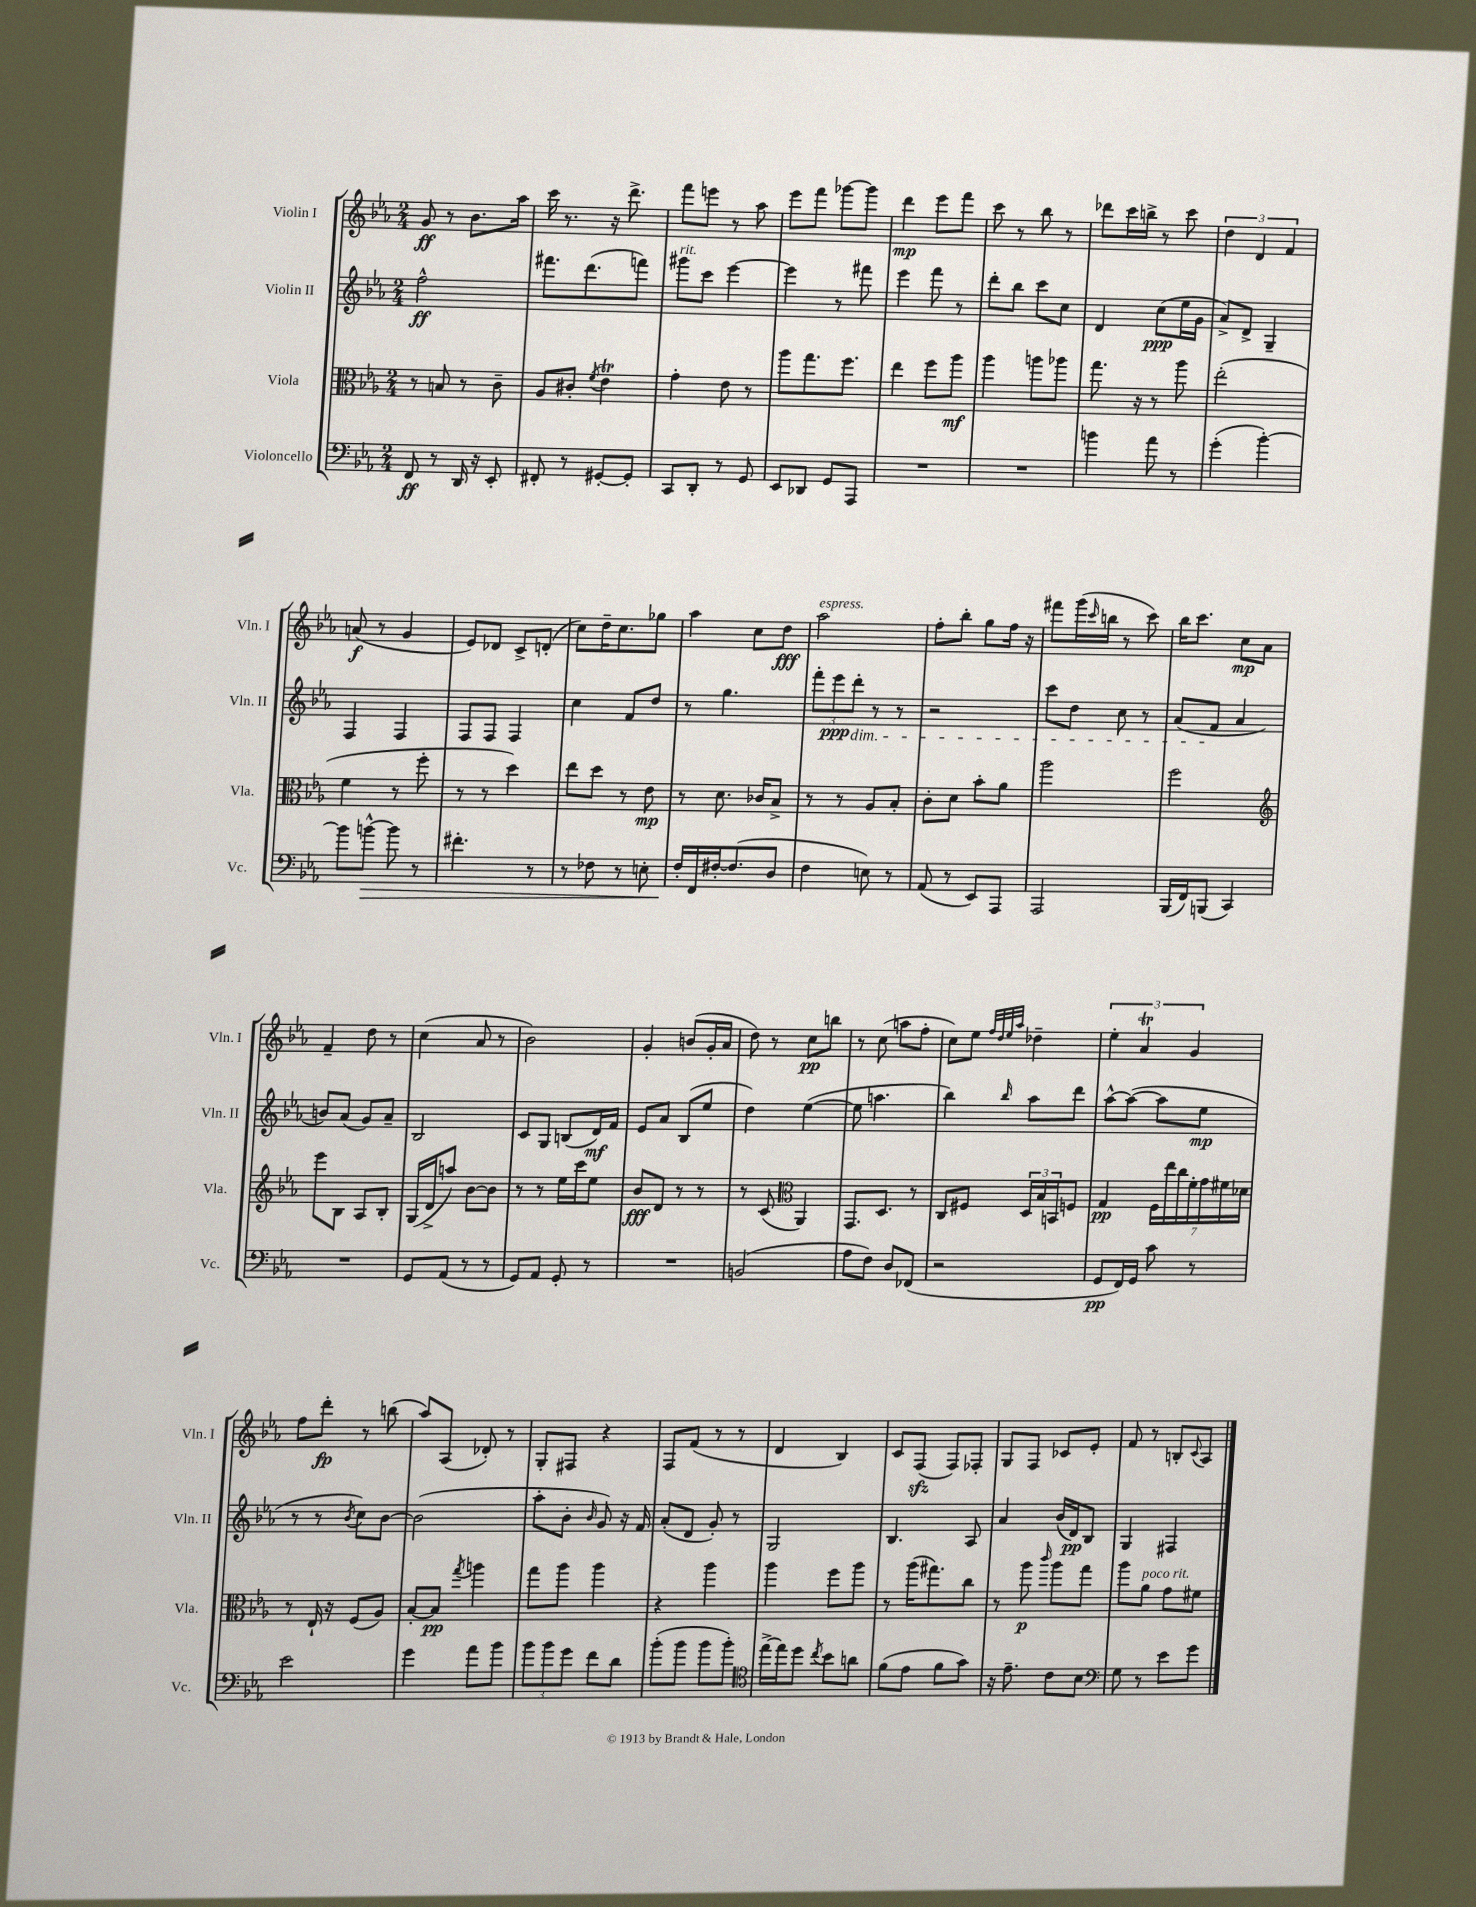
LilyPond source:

<<
\new StaffGroup <<
\new Staff = "s0" \with { instrumentName = "Violin I" shortInstrumentName = "Vln. I" } {
    \clef treble \key ees \major \numericTimeSignature \time 2/4
    g'8\ff r8 bes'8. aes''16 |
    c'''16 r8. r16 d'''8.-> |
    f'''8 e'''8 r8 aes''8 |
    ees'''8 f'''8 ges'''8~ ges'''8 |
    d'''4\mp ees'''8 f'''8 |
    c'''8 r8 bes''8 r8 |
    des'''8 c'''16 b''16-> r8 c'''8 |
    \tuplet 3/2 { d''4 d'4 f'4 } |
    a'8\f( r8 g'4 |
    ees'8) des'8 c'8-> d'8-.( |
    c''8) d''16-- c''8. ges''8 |
    aes''4 c''8 d''8\fff |
    aes''2^\markup { \italic "espress." } |
    f''8-. bes''8-. g''8 f''16 r16 |
    fis'''8 g'''16( \grace { c'''16 } b''16 r8 c'''8) |
    bes''16 c'''8. c''8\mp aes'8 |
    f'4-- d''8 r8 |
    c''4( aes'8 r8 |
    bes'2) |
    g'4-. b'8( g'16-. aes'16 |
    d''8) r8 c''8\pp b''8 |
    r8 c''8( a''8 f''8-. |
    c''8) ees''8 \grace { f''32 d''32 ees''32 aes''32 } des''4-- |
    \tuplet 3/2 { ees''4-. aes'4\trill g'4 } |
    f''8 d'''8-.\fp r8 b''8( |
    aes''8) aes8( des'8-.) r8 |
    g8-. fis8 r4 |
    f8 f'8( r8 r8 |
    d'4 bes4) |
    c'8 f8\sfz( f8) fes8-. |
    g8 f8 ces'8 ees'8-. |
    f'8 r8 b8-. \appoggiatura { c'8 } aes8 \bar "|." |
}
\new Staff = "s1" \with { instrumentName = "Violin II" shortInstrumentName = "Vln. II" } {
    \clef treble \key ees \major \numericTimeSignature \time 2/4
    f''2-^\ff |
    fis'''8. d'''8.( f'''8) |
    gis'''8^\markup { \italic "rit." } c'''8 ees'''4~ |
    ees'''4 r8 fis'''8 |
    ees'''4 f'''8 r8 |
    d'''8-. bes''8 c'''8 c''8 |
    d'4 c''8\ppp( ees''16 g'16 |
    aes'8->) d'8-> g4-- |
    f4 f4 |
    f8 f8 f4 |
    c''4 f'8 d''8 |
    r8 g''4. |
    \tuplet 3/2 { f'''8-. ees'''8\ppp d'''8-.\dim } r8 r8 |
    r2 |
    c'''8 d''8 c''8 r8 |
    aes'8( f'8\! aes'4 |
    b'8) aes'8( g'8) aes'8-- |
    bes2 |
    c'8 g8 b8( d'16\mf) f'16 |
    ees'8 aes'8 bes8( ees''8 |
    d''4) ees''4~( |
    ees''8 a''4. |
    bes''4) \grace { bes''16 } aes''8 d'''8 |
    aes''8~-^ aes''8~( aes''8 ees''8\mp |
    r8 r8 \acciaccatura { bes'8 } c''8) bes'8~ |
    bes'2( |
    aes''8-. bes'8-. \grace { bes'16 } g'8) r16 f'16 |
    aes'8-.( d'8 g'8-.) r8 |
    g2 |
    bes4. aes8 |
    aes'4 bes'16( d'16\pp) bes8 |
    g4 fis4 \bar "|." |
}
\new Staff = "s2" \with { instrumentName = "Viola" shortInstrumentName = "Vla." } {
    \clef alto \key ees \major \numericTimeSignature \time 2/4
    r8 b8 r8 c'8-- |
    aes8 cis'8-. \acciaccatura { f'8 } ees'4\trill |
    g'4-. ees'8 r8 |
    aes''8 g''8. f''8. |
    ees''4 f''8 aes''8\mf |
    aes''4 a''8 aes''8 |
    g''8. r16 r8 aes''8 |
    ees''2-.( |
    f'4 r8 f''8-. |
    r8 r8 d''4) |
    ees''8 d''8 r8 ees'8\mp |
    r8 d'8. ces'16 bes8-> |
    r8 r8 aes8 bes8-. |
    c'8-. d'8 bes'8-. aes'8 |
    aes''2 |
    f''2 |
    \clef treble ees'''8 bes8 aes8 bes8-. |
    g16( d'16-> a''8) bes'8~ bes'8 |
    r8 r8 ees''16 c'''16 ees''8 |
    bes'8\fff d'8 r8 r8 |
    r8 c'8( \clef alto aes,4) |
    g,8. d8. r8 |
    c8 fis8 \tuplet 3/2 { d16 bes16 b,16 } f8 |
    g4\pp \tuplet 7/4 { f16 ees''16 c''16 f'16-. g'16 fis'16 des'16 } |
    r8 ees16-! r16 f8( aes8) |
    bes8~-. bes8\pp \acciaccatura { g''8 } a''4 |
    g''8 aes''8 aes''4 |
    r4 aes''4 |
    aes''4 f''8 aes''8 |
    r8 aes''16( gis''8.) c''8 |
    r8 aes''8\p \grace { c'''16 } aes''8 g''8 |
    aes''8 aes'8^\markup { \italic "poco rit." } g'8 fis'8 \bar "|." |
}
\new Staff = "s3" \with { instrumentName = "Violoncello" shortInstrumentName = "Vc." } {
    \clef bass \key ees \major \numericTimeSignature \time 2/4
    f,8\ff r8 d,16 r16 ees,8-. |
    fis,8-. r8 gis,8~-. gis,8-. |
    c,8 d,8-. r8 g,8 |
    ees,8 des,8 g,8 aes,,8 |
    R2 |
    R2 |
    b'4 aes'8 r8 |
    g'4-.( bes'4~-.) |
    bes'8 b'8~-^\> b'8 r8 |
    fis'4.-. r8 |
    r8 fes8 r8 e8-. |
    f16-.\! f,16 fis16~-. fis8.( d8 |
    f4 e8) r8 |
    aes,8( r8 ees,8) aes,,8 |
    aes,,2 |
    bes,,16( f,16) b,,8( c,4) |
    R2 |
    g,8 aes,8( r8 r8 |
    g,8) aes,8 g,8-. r8 |
    R2 |
    b,2( |
    aes8 f8) d8 fes,8( |
    r2 |
    g,8\pp f,16) g,16 c'8 r8 |
    ees'2 |
    g'4 aes'8 bes'8 |
    \tuplet 3/2 { bes'8 bes'8 g'8 } f'8 d'8 |
    bes'8-.( bes'8 bes'8 bes'8-.) |
    \clef tenor ees''16~-> ees''16 d''8 \acciaccatura { c''8 } bes'8 a'8 |
    f'8( ees'8 f'8 g'8) |
    r16 ees'8.-- c'8 bes8 |
    \clef bass g8 r8 ees'8 g'8 \bar "|." |
}
>>
>>
\layout { \context { \Score \remove "Bar_number_engraver" } }
